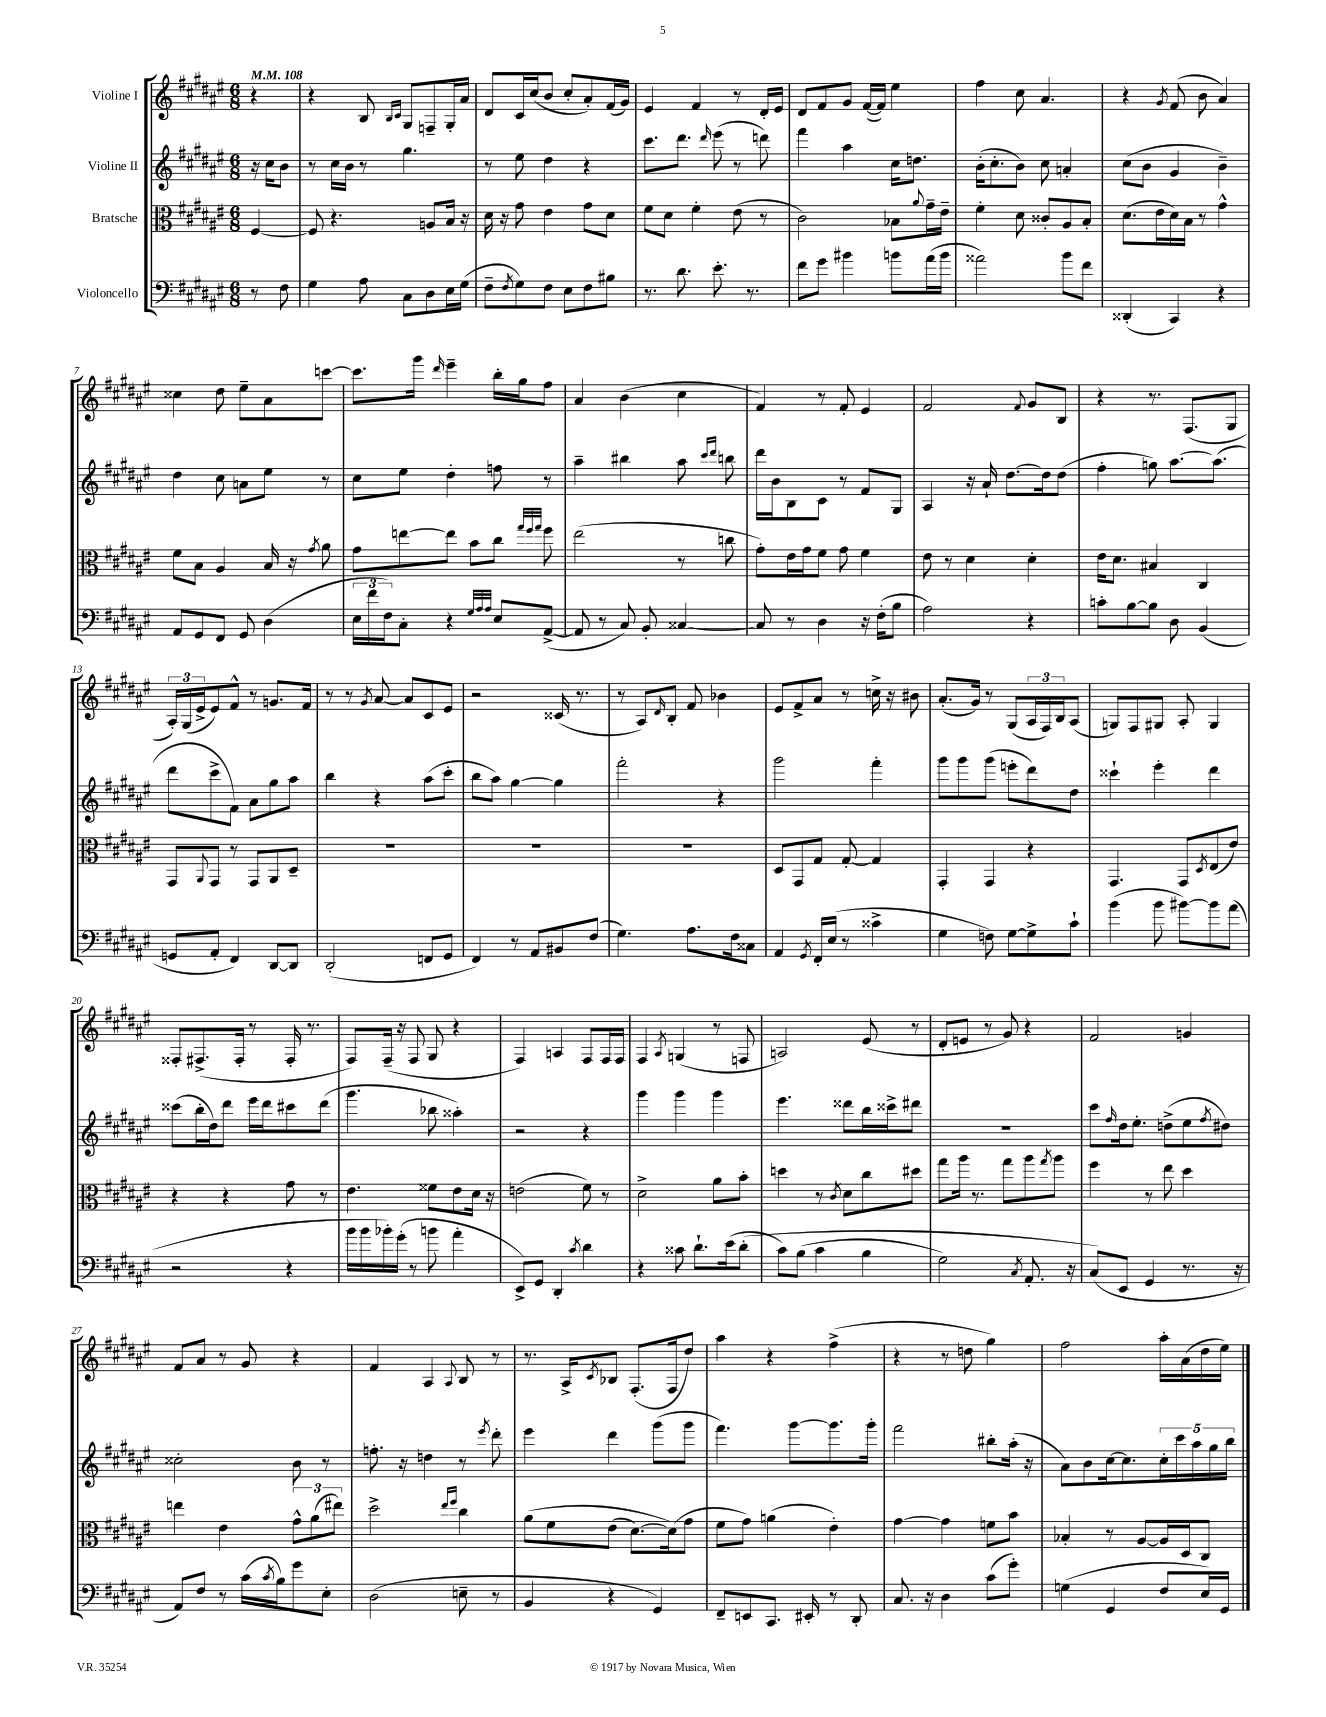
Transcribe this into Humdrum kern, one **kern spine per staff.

**kern	**kern	**kern	**kern
*staff4	*staff3	*staff2	*staff1
*clefF4	*clefC3	*clefG2	*clefG2
*k[f#c#g#d#a#e#]	*k[f#c#g#d#a#e#]	*k[f#c#g#d#a#e#]	*k[f#c#g#d#a#e#]
*M6/8	*M6/8	*M6/8	*M6/8
*MM108	*MM108	*MM108	*MM108
8r	[4F#	16r	4r
.	.	16cc#	.
8F#	.	8b	.
=	=	=	=
4G#	8F#]	8r	4r
.	4.r	16cc#	.
.	.	16b	.
8A#	.	8r	8B
.	.	.	16qqB
.	.	.	16qqc#
8C#	.	4.gg#	8G#
8D#	8A	.	8F~
16E#	16B	.	16G#'
(16G#	16r	.	16a#
=	=	=	=
8F#~	16d#	8r	8d#
.	16r	.	.
8qF#	.	.	.
8G#)	8g#	8ee#	16c#
.	.	.	(16cc#
8F#	4e#	4dd#	8b
8E#	.	.	8cc#'
8F#	8g#	4r	8a#')
8B#	8d#	.	(16f#
.	.	.	16g#)
=	=	=	=
8.r	8f#	8.ccc#	4e#
.	8d#	.	.
8.d#	.	8.ddd#	.
.	4f#'	.	4f#
.	.	16qqddd#	.
8.e#'	.	(8eee#	.
.	(8e#	8r	8r
8.r	.	.	.
.	8r	8ddd)	16d#'
.	.	.	16e#
=	=	=	=
8f#	2c#)	4fff#	8d#
8g#	.	.	8f#
4b#	.	4aa#	8g#
.	.	.	([16f#
.	.	.	16f#])
8b	8B-	16cc#	4ee#
.	.	8.dd	.
.	8qqa#	.	.
(16a#	16g#~	.	.
16b	16e#~	.	.
=	=	=	=
2a##)	4f#'	(16b'	4ff#
.	.	8.cc#'	.
.	8d#	8b)	8cc#
.	8c##'	8cc#	4.a#
8b	8A#	4a'	.
8f#	8B'	.	.
=	=	=	=
(4DD##'	(8.d#	(8cc#	4r
.	.	8b	.
.	16e#	.	.
.	.	.	8qg#
4CC#)	16d#)	4g#	(8f#
.	16B	.	.
.	8r	.	8b
4r	4g#^^	4b~)	4a#)
=	=	=	=
8AA#	8f#	4dd#	4cc##
8GG#	8B	.	.
8FF#	4A#	8cc#	8dd#
8GG#	.	8a	8ee#~
(4D#	16B	8ee#	8a#
.	16r	.	.
.	8qg#	.	.
.	8a#	8r	[8ccc
=	=	=	=
24E#	8g#	8cc#	8.ccc]
24f#	.	.	.
24F#)	.	.	.
8C#'	[8ee	8ee#	.
.	.	.	16ggg#
.	.	.	16qqddd#
4r	8ee]	4dd#'	4eee#~
.	8b	.	.
32qqG#	.	.	.
32qqA#	.	.	.
32qqA#	.	.	.
8E#	8cc#	8ff	16bb'
.	.	.	16gg#
.	32qqgg#	.	.
.	32qqff#	.	.
.	32qqgg#	.	.
([8AA#^	8ff#	8r	8ff#
=	=	=	=
8AA#]	(2ee#	4aa#~	4a#
8r	.	.	.
8C#)	.	4bb#	(4b
8BB'	.	.	.
[4C##	8r	8aa#	4cc#
.	.	16qqccc#	.
.	.	16qqddd#	.
.	8cc	8bb	.
=	=	=	=
8C##]	8g#')	16ddd#	4f#)
.	.	16b	.
8r	16e#	8B	.
.	16g#	.	.
4D#	8f#	8c#	8r
.	8g#	8r	8f#'
16r	4f#	8f#	4e#
(16F#'	.	.	.
8B	.	8G#	.
=	=	=	=
2A#)	8e#	4A#	2f#
.	8r	.	.
.	4d#	16r	.
.	.	16a#`	.
.	.	[8.dd#	.
.	.	.	8qqf#
4r	4d#'	.	8g#
.	.	16dd#]	.
.	.	(8dd#	8B
=	=	=	=
8c'	16e#	4ff#'	4r
.	8.d#	.	.
[8B	.	.	.
8B]	4B#	8gg)	8.r
8D#	.	[8.aa#	.
.	.	.	(8.F#
(4BB	4C#	.	.
.	.	(8.aa#]	.
.	.	.	8G#
=	=	=	=
8GG	8GG#	8ddd#	24A#')
.	.	.	(24G#
.	.	.	24e#^
.	8qqAA#	.	.
8AA#'	8GG#	8ccc#^	8e#)
4FF#)	8r	8f#)	8f#^^
.	8GG#	8a#	8r
[8DD#	8AA#	8gg#	8.g
8DD#]	8D#~	8aa#	.
.	.	.	16f#
=	=	=	=
(2DD#'	2.r	4bb	8r
.	.	.	8r
.	.	.	8qg#
.	.	4r	[8a#
.	.	.	8a#]
8FF	.	(8aa#	8c#
8GG#	.	8ccc#'	8e#
=	=	=	=
4FF#)	2.r	8bb	2r
.	.	8aa#)	.
8r	.	[4gg#	.
8AA#	.	.	.
8BB#	.	4gg#]	(16c##
.	.	.	8.r
(8F#	.	.	.
=	=	=	=
4.G#)	2.r	2fff#'	8r
.	.	.	8A#)
.	.	.	16qqd#
.	.	.	8B'
8.A#	.	.	8f#
.	.	4r	4b-
16F#	.	.	.
8C##	.	.	.
=	=	=	=
4AA#	8D#	2ggg#	8e#
.	8GG#	.	8f#^
8qGG#	.	.	.
16FF#'	8G#	.	8a#
(16E#	.	.	.
8r	[8G#'	.	8r
4c##^	4G#]	4fff#'	16cc^
.	.	.	16r
.	.	.	8b#
=	=	=	=
4G#	4GG#'	8ggg#	(8.a#'
.	.	8ggg#	.
.	.	.	16g#)
8F)	4GG#	(8ggg#	8r
[8G#	.	8eee'	(8G#
8G#^]	4r	8ddd#)	24A#
.	.	.	24F#)
.	.	.	24B
8c#`	.	8dd#	(8A#
=	=	=	=
(4b	4.GG#	4ccc##`	8G)
.	.	.	8F#
8b	.	4eee#'	8G#
[8b#)	8GG#	.	8A#'
.	8qD#	.	.
8b#]	(8E#	4ddd#	4G#
(8a#	8e#)	.	.
=	=	=	=
2r	4r	(8ccc##	8F##'
.	.	16bb'	(8.F#^
.	.	16dd#)	.
.	4r	8ddd#	.
.	.	.	16F#'
.	.	16eee#	8r
.	.	16ddd#	.
4r	8g#	8ccc#	16F#'
.	.	.	8.r
.	8r	(8ddd#	.
=	=	=	=
16b	4.e#	4.ggg#	8F#)
16b	.	.	.
16b-')	.	.	(16F#~
(16g#'	.	.	16r
8r	.	.	8F#
8b	8f##	8bb-	8G#
4a#'	8e#	4aa##')	4r
.	16d#	.	.
.	16r	.	.
=	=	=	=
8EE#^)	(2e	2r	4F#)
8GG#	.	.	.
4DD#'	.	.	4A
8qc#	.	.	.
4d#	8f#)	4r	8F#
.	8r	.	16F#
.	.	.	16F#
=	=	=	=
4r	2d#^	4ggg#	4F#
.	.	.	8qA#
8c##	.	4ggg#	(4G
8.d#`	.	.	.
.	8a#	4ggg#	8r
(16e#	.	.	.
&(8d#'	8b'	.	8F
=	=	=	=
8c#)	4dd	4.eee#	2A)
(8B	.	.	.
4c#	8r	.	.
.	8qc#	.	.
.	8d#	8ddd##	.
4B	8cc#	16bb	(8e#
.	.	16ccc##^	.
.	8dd#	8ddd#	8r
=	=	=	=
2G#)	8gg#	2.r	8d#'
.	16aa#	.	8e
.	8.r	.	.
.	.	.	8r
.	8gg#	.	8g#)
8qC#	.	.	.
8.AA#'	8aa#	.	4r
.	8qgg#	.	.
.	8aa#	.	.
16r	.	.	.
=	=	=	=
(8C#&)	4ff#	8ccc#	2f#
.	.	16qqff#	.
8EE#	.	16dd#	.
.	.	8.ee#'	.
4GG#	8r	.	.
.	8ee#	(8dd^	.
8.r	4dd#	8ee#	4g
.	.	8qff#	.
.	.	8dd#)	.
16r	.	.	.
=	=	=	=
8AA#)	4ee	2cc##'	8f#
8F#	.	.	8a#
8r	4e#	.	8r
(16c#	.	.	8g#
8qc#	.	.	.
16B)	.	.	.
8g#	12g#^^	8b	4r
.	(12a#	.	.
8E#'	.	8r	.
.	12ee#)	.	.
=	=	=	=
(2D#	2dd#^	8.ff'	4f#
.	.	16r	.
.	.	4dd	4A#
.	16qqee#	.	.
.	16qqff#	.	8qqA#
8E~	4cc#	8r	8B
.	.	8qeee#	.
8r	.	8ddd#'	8r
=	=	=	=
4BB	&(8a#	4eee#	8.r
.	8f#	.	.
.	.	.	16A#^
.	.	.	8qc#
4r	(8e#	4ddd#	8B-
.	[8.d#)	.	(8.F#'
4GG#)	.	(8ggg#	.
.	(16d#]&)	.	16F#
.	8g#	8ggg#	8dd#)
=	=	=	=
8FF#~	8f#	4.fff#)	4aa#
8EE	8g#)	.	.
8.CC#	(4a	.	4r
.	.	[8ggg#	.
16EE#'	.	.	.
8r	4e#')	8.ggg#]	(4ff#^
8DD#'	.	.	.
.	.	16ggg#'	.
=	=	=	=
8.C#	[4g#	2fff#	4r
16r	.	.	.
4D#	4g#]	.	8r
.	.	.	8dd
(8c#	8f	8bb#'	4gg#)
8g#')	8b	(16aa#'	.
.	.	16r	.
=	=	=	=
(4G	4B-'	8a#)	2ff#
.	.	8b	.
4GG#	8r	[16cc#	.
.	.	8.cc#]	.
.	[8A#	.	.
8F#	16A#]	20cc#'	16aa#'
.	.	20ccc#	.
.	16D#	.	(16a#
.	.	20aa#	.
16E#)	8C#	.	16dd#
.	.	20gg#	.
16GG#	.	.	16ee#)
.	.	20bb	.
==	==	==	==
*-	*-	*-	*-
